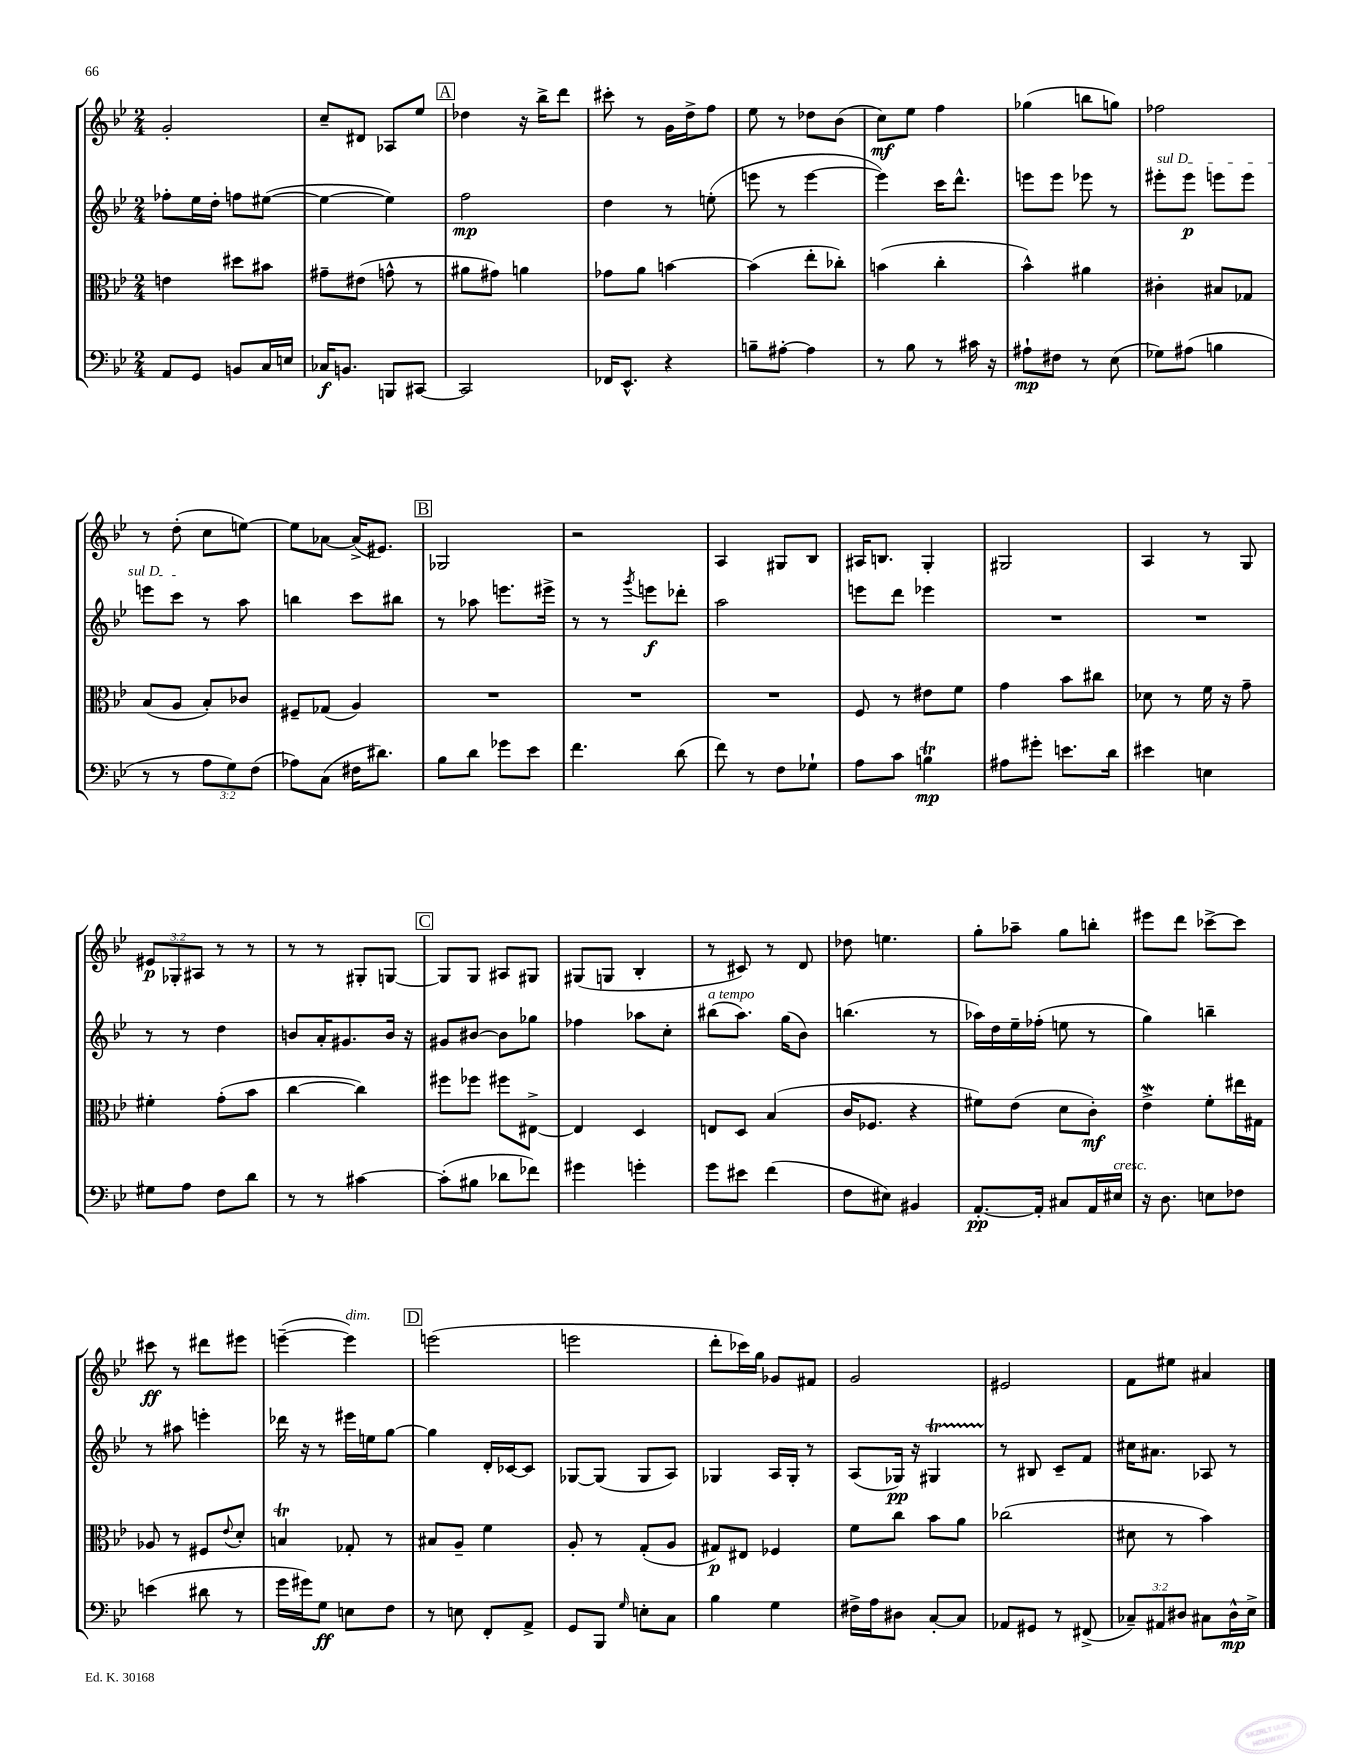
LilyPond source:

<<
\new StaffGroup <<
\new Staff = "s0" {
    \clef treble \key bes \major \numericTimeSignature \time 2/4 \override Staff.TupletNumber.text = #tuplet-number::calc-fraction-text
    g'2-. |
    c''8-- dis'8 aes8 ees''8 |
    \mark \markup { \box "A" } des''4 r16 bes''16-> d'''8 |
    cis'''8-. r8 g'16 d''16-> f''8 |
    ees''8 r8 des''8 bes'8( |
    c''8\mf) ees''8 f''4 |
    ges''4( b''8 g''8) |
    fes''2 |
    r8 d''8-.( c''8 e''8~) |
    e''8 aes'8~ aes'16->( eis'8.) |
    \mark \markup { \box "B" } ges2 |
    r2 |
    a4 gis8 bes8 |
    ais16 b8. g4-. |
    gis2 |
    a4 r8 g8 |
    \tuplet 3/2 { eis'8\p ges8-. ais8 } r8 r8 |
    r8 r8 gis8-. g8~ |
    \mark \markup { \box "C" } g8 g8 ais8 gis8 |
    gis8( g8 bes4-. |
    r8 cis'8) r8 d'8 |
    des''8 e''4. |
    g''8-. aes''8-- g''8 b''8-. |
    eis'''8 d'''8 ces'''8~-> ces'''8 |
    cis'''8\ff r8 dis'''8 eis'''8 |
    e'''4~--( e'''4^\markup { \italic "dim." }) |
    \mark \markup { \box "D" } e'''2( |
    e'''2 |
    d'''8-. ces'''16) g''16 ges'8 fis'8 |
    g'2 |
    eis'2 |
    f'8 eis''8 ais'4 \bar "|." |
}
\new Staff = "s1" {
    \clef treble \key bes \major \numericTimeSignature \time 2/4
    fes''8-. ees''16 d''16-. f''8 eis''8~( |
    eis''4~ eis''4) |
    \mark \markup { \box "A" } f''2\mp |
    d''4 r8 e''8-.( |
    e'''8 r8 e'''4~ |
    e'''4) c'''16 d'''8.-^ |
    e'''8 e'''8 ees'''8 r8 |
    \once \override TextSpanner.bound-details.left.text = \markup { \italic "sul D" } eis'''8-.\startTextSpan eis'''8\p e'''8 e'''8 |
    e'''8 c'''8\stopTextSpan r8 a''8 |
    b''4 c'''8 bis''8 |
    \mark \markup { \box "B" } r8 aes''8 e'''8. eis'''16-> |
    r8 r8 \acciaccatura { g'''8 } e'''8\f des'''8-. |
    a''2 |
    e'''8 d'''8 ees'''4 |
    R2 |
    R2 |
    r8 r8 d''4 |
    b'8 a'16-. gis'8. b'16 r16 |
    \mark \markup { \box "C" } gis'8 bis'8~ bis'8 ges''8 |
    fes''4 aes''8 c''8-. |
    bis''8^\markup { \italic "a tempo" }( a''8.) g''16( bes'8) |
    b''4.( r8 |
    aes''16) d''16 ees''16-- fes''16-.( e''8 r8 |
    g''4) b''4-- |
    r8 ais''8 e'''4-. |
    des'''16 r16 r8 eis'''16 e''16 g''8~ |
    \mark \markup { \box "D" } g''4 d'16-. ces'16~ ces'8 |
    ges8~ ges8( ges8 a8) |
    ges4 a16 ges16-. r8 |
    a8( ges16\pp) r16 gis4\startTrillSpan |
    r8\stopTrillSpan bis8 c'8-- f'8 |
    cis''16 ais'8. aes8 r8 \bar "|." |
}
\new Staff = "s2" {
    \clef alto \key bes \major \numericTimeSignature \time 2/4
    e'4 dis''8 bis'8 |
    gis'8-- eis'8( g'8-^ r8 |
    \mark \markup { \box "A" } ais'8 gis'8) a'4 |
    ges'8 a'8 b'4~ |
    b'4( ees''8-. ces''8-.) |
    b'4( c''4-. |
    bes'4-^) ais'4 |
    cis'4-. bis8 ges8 |
    bes8( a8 bes8-.) ces'8 |
    fis8-- ges8( a4) |
    \mark \markup { \box "B" } R2 |
    R2 |
    R2 |
    f8 r8 eis'8 f'8 |
    g'4 bes'8 cis''8 |
    des'8 r8 f'16 r16 g'8-- |
    fis'4-. g'8-.( bes'8 |
    c''4~ c''4) |
    \mark \markup { \box "C" } fis''8 fes''8 fis''8 eis8~-> |
    eis4 d4 |
    e8 d8 bes4( |
    c'16 fes8. r4 |
    fis'8) ees'8( d'8 c'8-.\mf) |
    ees'4->\mordent f'8-. eis''16 gis16 |
    aes8 r8 fis8 \appoggiatura { ees'8 } d'8-. |
    b4\trill ges8-. r8 |
    \mark \markup { \box "D" } bis8 a8-- f'4 |
    a8-. r8 g8-.( a8 |
    gis8\p) eis8 fes4 |
    f'8 c''8 bes'8 a'8 |
    ces''2( |
    dis'8 r8 bes'4) \bar "|." |
}
\new Staff = "s3" {
    \clef bass \key bes \major \numericTimeSignature \time 2/4 \override Staff.TupletNumber.text = #tuplet-number::calc-fraction-text
    a,8 g,8 b,8 c16 e16 |
    ces16\f b,8. b,,8 cis,8~ |
    \mark \markup { \box "A" } cis,2 |
    fes,16 ees,8.-^ r4 |
    b8-- ais8~-. ais4 |
    r8 bes8 r8 cis'16 r16 |
    ais8-!\mp fis8 r8 ees8( |
    ges8) ais8( b4 |
    r8 r8 \tuplet 3/2 { a8 g8) f8( } |
    aes8) c8( fis16 dis'8.) |
    \mark \markup { \box "B" } bes8 d'8 ges'8 ees'8 |
    f'4. d'8( |
    f'8) r8 f8 ges8-! |
    a8 c'8 b4\trill\mp |
    ais8 gis'8-. e'8. d'16 |
    eis'4 e4 |
    gis8 a8 f8 d'8 |
    r8 r8 cis'4~ |
    \mark \markup { \box "C" } cis'8-.( bis8 des'8 fes'8) |
    gis'4 g'4-. |
    g'8 eis'8 f'4( |
    f8 eis8) bis,4 |
    a,8.~-.\pp a,16-. cis8 a,16 eis16^\markup { \italic "cresc." } |
    r16 d8. e8 fes8 |
    e'4( dis'8 r8 |
    g'16 gis'16) g8\ff e8 f8 |
    \mark \markup { \box "D" } r8 e8 f,8-. a,8-> |
    g,8 bes,,8 \grace { g16 } e8-. c8 |
    bes4 g4 |
    fis16-> a16 dis8 c8~-. c8 |
    aes,8 gis,8 r8 fis,8->( |
    \tuplet 3/2 { ces8--) ais,8 dis8 } cis8 dis16-^\mp ees16-> \bar "|." |
}
>>
>>
\layout { \context { \Score \remove "Bar_number_engraver" } }
